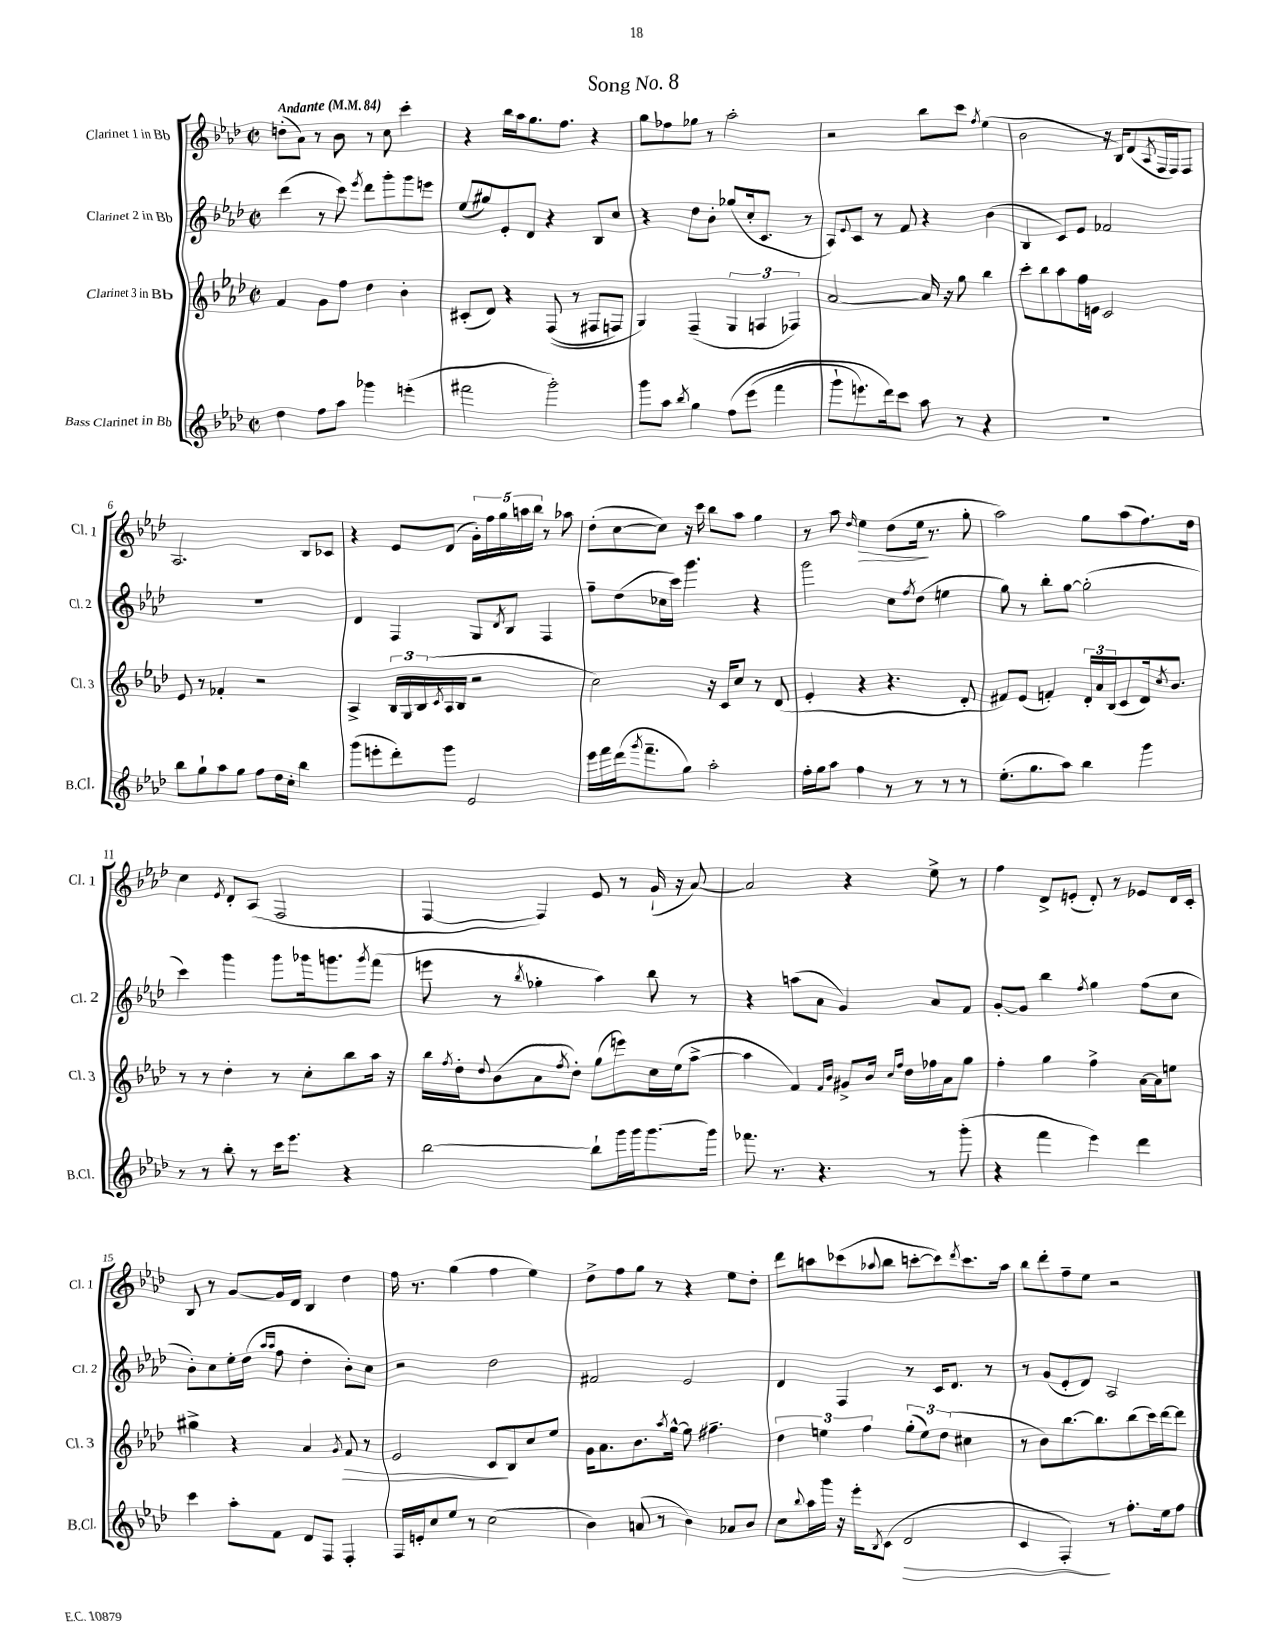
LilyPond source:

\header { title = "Song No. 8" }
<<
\new StaffGroup <<
\new Staff = "s0" \with { instrumentName = "Clarinet 1 in Bb" shortInstrumentName = "Cl. 1" } {
    \clef treble \key aes \major \defaultTimeSignature \time 2/2 \tempo "Andante" 4 = 84
    d''8-.( aes'8) r8 bes'8 r8 c''8 c'''4-. |
    r4 bes''16 aes''16 g''8. f''8. r4 |
    g''8 fes''8 ges''8 r8 aes''2-. |
    r2 bes''8 c'''8 \acciaccatura { f''8 } ees''4( |
    bes'2 r16 bes16) des'8( \acciaccatura { aes8 } f16 f16) f8 |
    aes2. bes8 ces'8 |
    r4 ees'8 des'8( \tuplet 5/4 { g'16-.) f''16 g''16 a''16 bes''16 } r8 aes''8 |
    des''8-.( c''8~ c''8) r16 c'''16 bes''8 aes''8 g''4 |
    r8 aes''8 \grace { des''16 } ees''4\> des''8( ees''16\! r8. g''8-. |
    aes''2) g''8 aes''8( f''8.) des''16 |
    c''4 \acciaccatura { ees'8 } des'8-. aes8( f2 |
    f4~ f4) ees'8 r8 g'16-!( r16 aes'8~) |
    aes'2 r4 ees''8-> r8 |
    f''4 des'8-> e'8-.( des'8-.) r8 ees'8 des'16 c'16-. |
    bes8 r8 g'8~ g'16 des'16 bes4 des''4 |
    f''16 r8. g''4( f''4 ees''4) |
    des''8-> f''8 g''8 r8 r4 ees''8 des''8-. |
    des'''8 a''8 ces'''8( \appoggiatura { aes''8 } bes''8 c'''8~-. c'''8) \acciaccatura { des'''8 } c'''8. aes''16 |
    bes''8 des'''8-. f''8-- ees''8 r2 \bar "|." |
}
\new Staff = "s1" \with { instrumentName = "Clarinet 2 in Bb" shortInstrumentName = "Cl. 2" } {
    \clef treble \key aes \major \defaultTimeSignature \time 2/2
    des'''4( r8 c'''8) \acciaccatura { ees'''8 } des'''8 g'''8-. g'''8 e'''8 |
    ees''8( gis''8) ees'8-. des'8 r4 bes8 c''8 |
    r4 des''8 bes'8-. ges''8( c''16-. c'8. r8 |
    aes8) \appoggiatura { ees'8 } c'8 r8 f'8 r4 bes'4( |
    bes4 c'8) ees'8 fes'2 |
    R1 |
    des'4 f4 g8 \acciaccatura { des'8 } bes8 f4 |
    f''8-- des''8( ces''16 c'''16) g'''4. r4 |
    g'''2 c''8 \acciaccatura { f''8 } des''8( e''4 |
    g''8) r8 bes''8-. g''8~ g''2-.( |
    c'''4) g'''4 g'''8 ges'''16 g'''8. \acciaccatura { g'''8 } f'''8( |
    e'''8 r8 \acciaccatura { bes''8 } ges''4-. aes''4) bes''8 r8 |
    r4 a''8( aes'8 g'4) aes'8 f'8 |
    g'8~-. g'8 bes''4 \acciaccatura { f''8 } g''4 f''8( c''8 |
    bes'8-.) c''8 ees''16-. des''16( \grace { aes''16 aes''16 } f''8 des''4-. bes'8-.) c''8 |
    r2 des''2 |
    fis'2 ees'2 |
    des'4 f4 r8 c'16 des'8. r8 |
    r8 g'8( ees'8-. des'8) aes2 \bar "|." |
}
\new Staff = "s2" \with { instrumentName = "Clarinet 3 in Bb" shortInstrumentName = "Cl. 3" } {
    \clef treble \key aes \major \defaultTimeSignature \time 2/2
    f'4 g'8 f''8 des''4 bes'4-. |
    cis'8-.( des'8) r4 f8(\( r8 fis8 f8) |
    g4\) f4--( \tuplet 3/2 { g4 a4 fes4) } |
    aes'2~ aes'16 r16 g''8 bes''4 |
    c'''8-. bes''8 aes''8 f''16 e'16 c'2 |
    ees'8 r8 fes'4-. r2 |
    aes4-> \tuplet 3/2 { bes16 g16 bes16( } \acciaccatura { c'8 } aes16 bes16 r2 |
    c''2) r16 c'16 c''8 r8 des'8( |
    ees'4-. r4 r4. des'8-. |
    fis'8) ees'8( f'4-.) \tuplet 3/2 { des'16-. aes'16 bes16( } c'8 des'16) \acciaccatura { c''8 } bes'8. |
    r8 r8 des''4-. r8 c''8-. bes''8 aes''16 r16 |
    bes''16 \acciaccatura { f''8 } des''16-. \appoggiatura { des''8 } bes'8( aes'8 \acciaccatura { f''8 } des''8-.) g''8( e'''8) c''16 ees''16( aes''8~-> |
    aes''4 f'4) \grace { f'16 bes'16 } gis'8-> bes'16 \grace { c''16 f''16 } des''16 fes''16 aes'16 g''8 |
    f''4-. g''4 f''4-> aes'16~ aes'16 e''8 |
    gis''4-> r4 aes'4 \acciaccatura { g'8 } f'8\> r8 |
    ees'2 c'8\! bes8 c''8 ees''8 |
    g'16 aes'8. bes'8. \acciaccatura { aes''8 } g''16~-^ g''8 fis''4.-- |
    \tuplet 3/2 { des''4 e''4 f''4 } \tuplet 3/2 { g''8-.( e''8) des''8( } cis''4 |
    r8 bes'8) bes''8.~ bes''8. bes''8( c'''16) des'''16~ des'''8 \bar "|." |
}
\new Staff = "s3" \with { instrumentName = "Bass Clarinet in Bb" shortInstrumentName = "B.Cl." } {
    \clef treble \key aes \major \defaultTimeSignature \time 2/2
    des''4 f''8 aes''8 ges'''4 e'''4-.( |
    fis'''2 g'''2-.) |
    g'''8 aes''8 \acciaccatura { bes''8 } g''4 f''8\( ees'''8( f'''4 |
    g'''8-! e'''8.) des'''16\) c'''8 aes''8 r8 r4 |
    R1 |
    bes''8 g''8-! aes''8 g''8 f''8 des''16 c''16-. bes''4 |
    g'''8( e'''8-. des'''8-.) g'''8 ees'2 |
    ees'''16 f'''16 des'''16( \acciaccatura { g'''8 } f'''8.-- g''8) aes''2-. |
    f''16-. g''16 aes''8 f''4 r8 r8 r8 r8 |
    ees''8.-.( g''8. aes''8) bes''4 g'''4 |
    r8 r8 bes''8-. r8 c'''16 ees'''8. r4 |
    bes''2~ bes''8-! g'''16 g'''16 g'''8.~ g'''16 |
    fes'''8. r8. r4. r8 g'''8-.( |
    r4 f'''4 ees'''4) des'''4 |
    c'''4 aes''8-. f'8 des'8 f8 f4-. |
    f16 e'16-. c''8 ees''8 r8 c''2( |
    bes'4) a'8( r8 bes'4) aes'8 bes'8 |
    c''8 \appoggiatura { bes''8 } aes''16 g'''16 r16 ees'''16-. \acciaccatura { bes8 } c'8( des'2\> |
    c'4 f4-.\!) r8 f''8.-. ees''16 f''8 \bar "|." |
}
>>
>>
